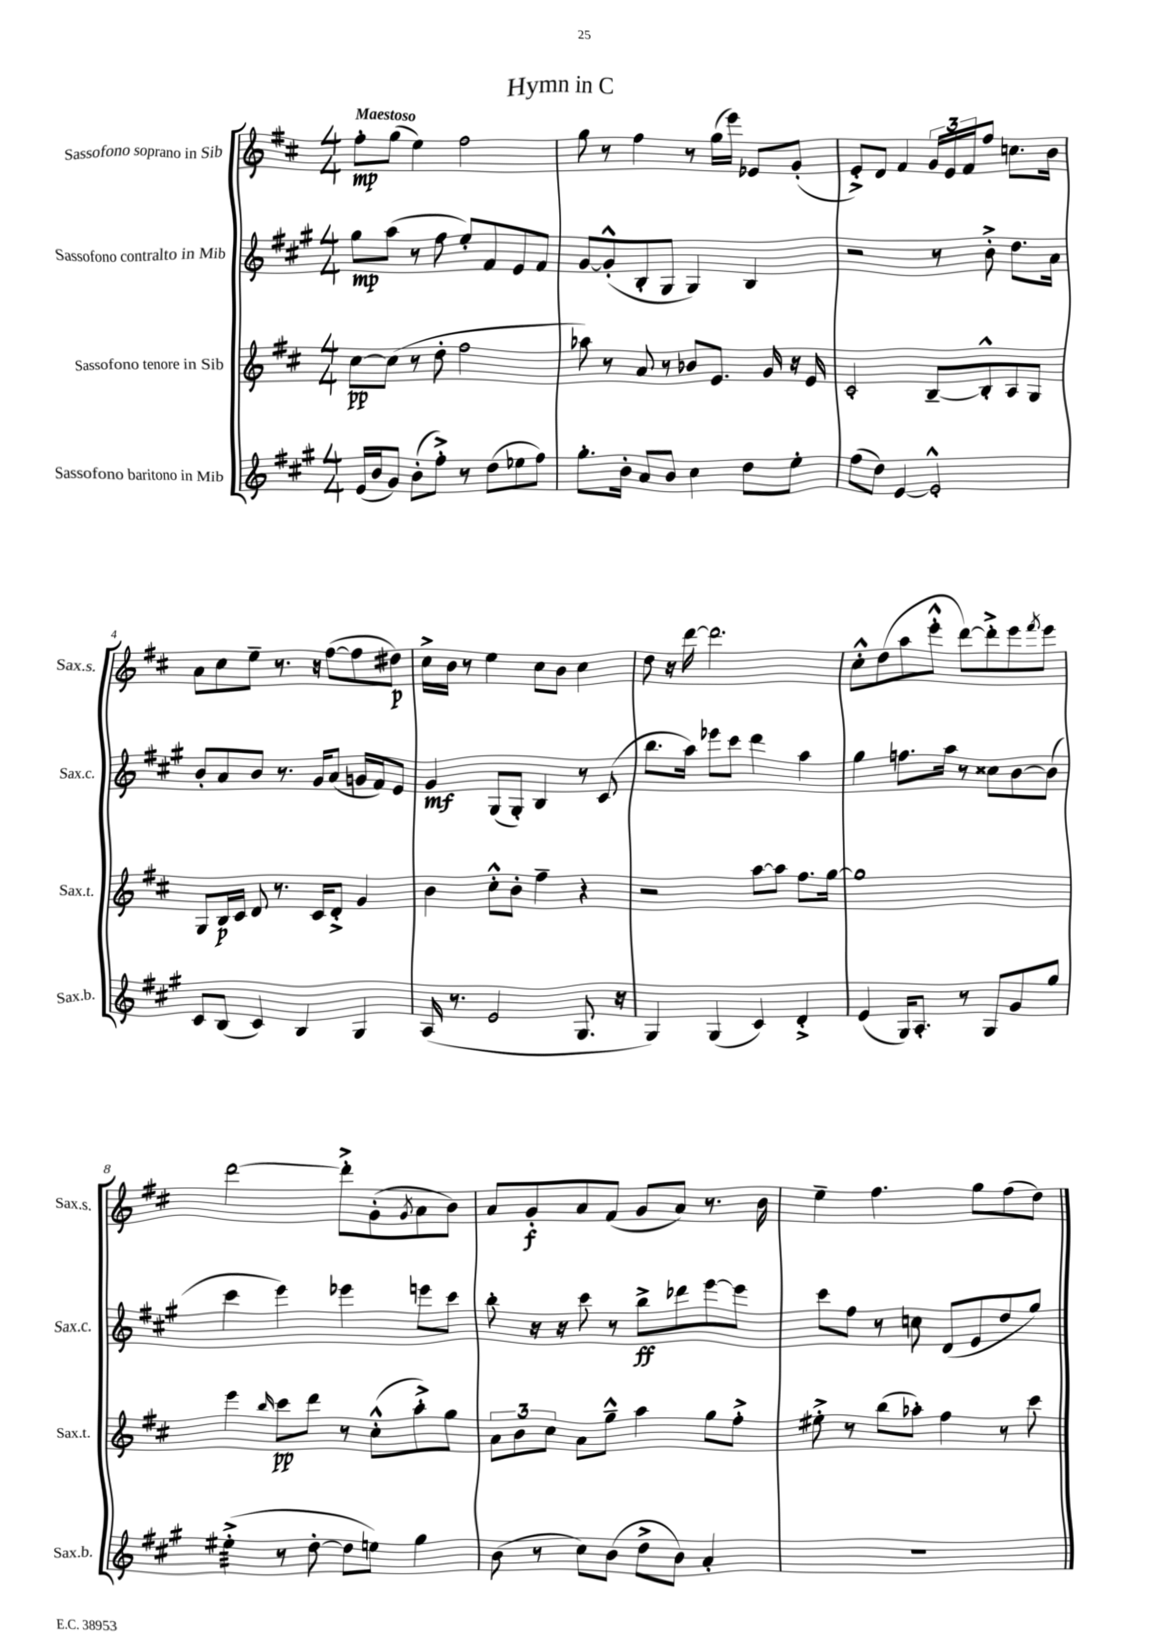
\header { title = "Hymn in C" }
<<
\new StaffGroup <<
\new Staff = "s0" \with { instrumentName = "Sassofono soprano in Sib" shortInstrumentName = "Sax.s." } {
    \clef treble \key d \major \numericTimeSignature \time 4/4 \tempo "Maestoso"
    fis''8-.\mp g''8( e''4) fis''2 |
    g''8 r8 fis''4 r8 g''16( e'''16) ees'8 g'8-.( |
    e'8-.->) d'8 fis'4 \tuplet 3/2 { g'16 e'16 fis'16 } fis''8 c''8. b'16 |
    a'8 cis''8 e''8-- r8. r16 fis''8~( fis''8 dis''8\p) |
    cis''16-> b'16 r8 e''4 cis''8 b'8 cis''4 |
    d''8 r16 d'''16~ d'''2. |
    cis''8-.-^ d''8( a''8 e'''8-.-^ d'''8~) d'''8-.-> e'''8 \acciaccatura { fis'''8 } e'''8 |
    d'''2~ d'''8-.-> g'8-.( \acciaccatura { g'8 } a'8 b'8) |
    a'8 g'8-.\f a'8 fis'8( g'8 a'8) r8. b'16 |
    e''4-- fis''4. g''8 fis''8( d''8) \bar "|." |
}
\new Staff = "s1" \with { instrumentName = "Sassofono contralto in Mib" shortInstrumentName = "Sax.c." } {
    \clef treble \key a \major \numericTimeSignature \time 4/4
    gis''8\mp a''8( r8 fis''8 e''8-.) fis'8 e'8 fis'8 |
    gis'8~ gis'8-.-^( b8-. gis8 gis4) b4 |
    r2 r8 b'8-.-> d''8. a'16 |
    b'8-. a'8 b'8 r8. gis'16 a'8( g'16 fis'16) e'8 |
    gis'4\mf gis8( gis8-.) b4 r8 cis'8( |
    b''8. a''16) ees'''8 cis'''8 d'''4 a''4 |
    gis''4 f''8. a''16 r8 cisis''8 b'8~ b'8( |
    cis'''4 e'''4) ees'''4 e'''8 cis'''8 |
    b''8-. r16 r16 cis'''8 r8 b''8->\ff des'''8 e'''8~ e'''8 |
    cis'''8 fis''8 r8 c''8 d'8( e'8 d''8 gis''8) \bar "|." |
}
\new Staff = "s2" \with { instrumentName = "Sassofono tenore in Sib" shortInstrumentName = "Sax.t." } {
    \clef treble \key d \major \numericTimeSignature \time 4/4
    cis''8~\pp cis''8( r8 d''8-. fis''2 |
    aes''8) r8 a'8 r8 bes'8 e'8. g'16 r16 e'16 |
    cis'2-. b8~-- b8-.-^ a8 g8 |
    g8 b16\p cis'16 d'8 r8. cis'16 d'8-.-> g'4 |
    b'4 cis''8-.-^ b'8-. fis''4-- r4 |
    r2 a''8~ a''8 fis''8. g''16~ |
    g''1 |
    e'''4 \grace { b''16 } cis'''8\pp d'''8 r8 cis''8-.-^( a''8-.->) g''8 |
    \tuplet 3/2 { a'8 b'8 cis''8 } a'8 g''8---^ a''4 g''8 fis''8-.-> |
    eis''8-.-> r8 b''8( aes''8-.) fis''4 r8 cis'''8 \bar "|." |
}
\new Staff = "s3" \with { instrumentName = "Sassofono baritono in Mib" shortInstrumentName = "Sax.b." } {
    \clef treble \key a \major \numericTimeSignature \time 4/4
    e'16( b'16 gis'8) b'8-.( fis''8-.->) r8 d''8( ees''8 fis''8) |
    gis''8.-. b'16-. a'8 b'8 cis''4 d''8 e''8-. |
    fis''8( d''8) e'4~ e'2-.-^ |
    cis'8 b8( cis'4) b4 gis4 |
    a16( r8. e'2 gis8. r16 |
    gis4) gis4( cis'4) d'4-.-> |
    e'4( gis16) a8.-. r8 gis8 gis'8 gis''8 |
    eis''4:32-.->( r8 d''8~-. d''8 e''8) gis''4 |
    b'8( r8 cis''8) b'8( d''8-> b'8) a'4-. |
    R1 \bar "|." |
}
>>
>>
